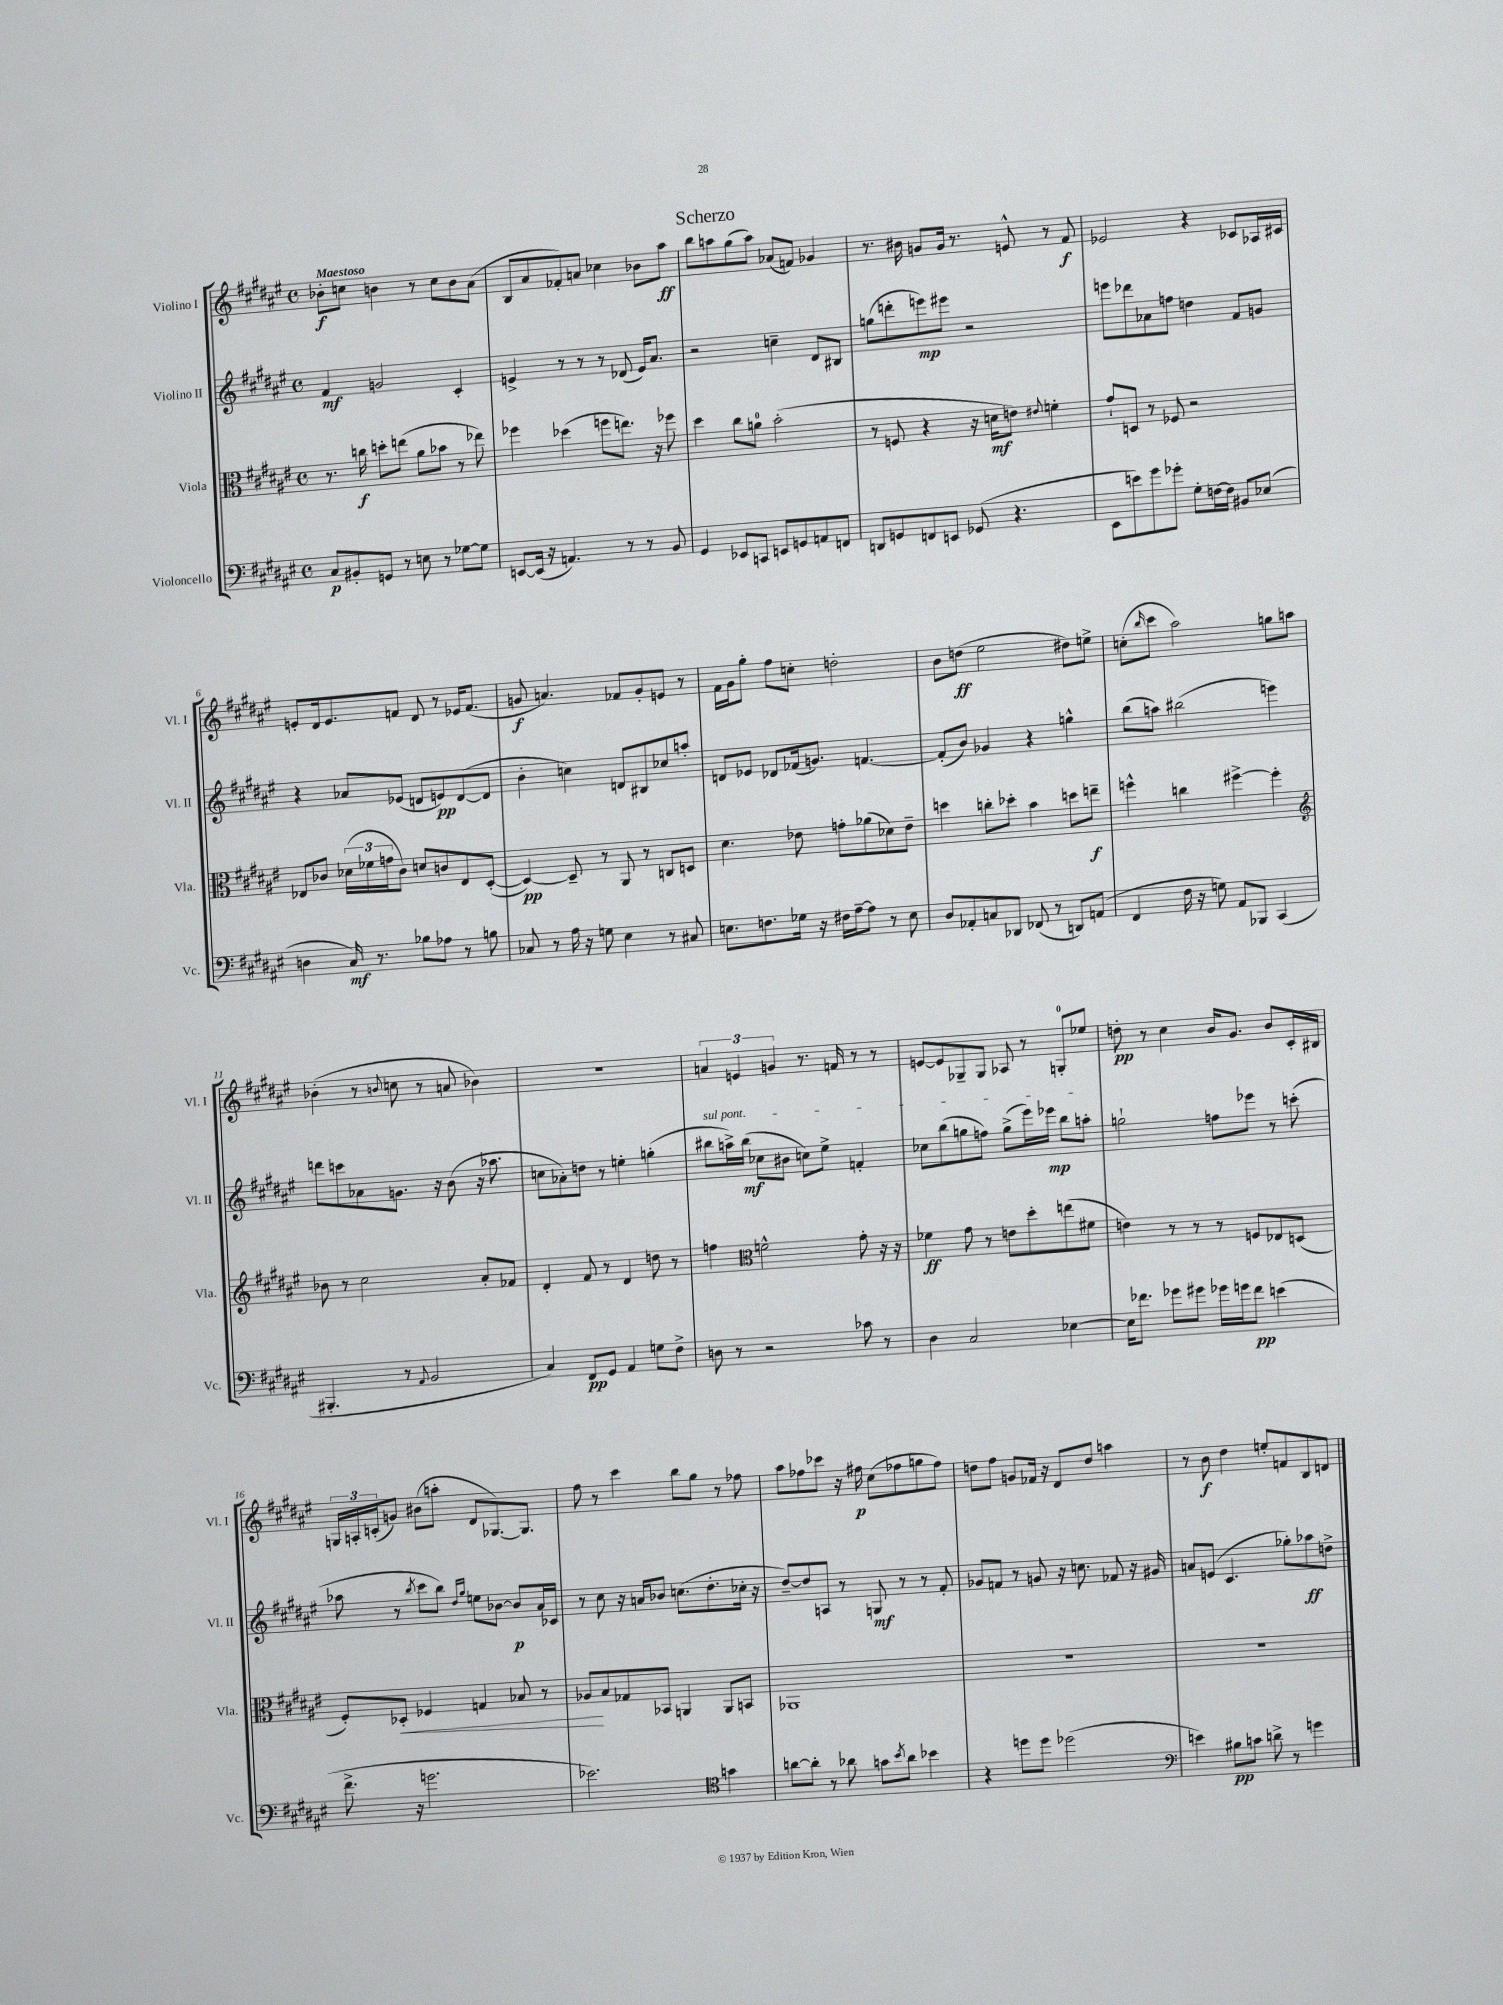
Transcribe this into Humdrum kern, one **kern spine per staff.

**kern	**dynam	**kern	**dynam	**kern	**dynam	**kern	**dynam
*part4	*part4	*part3	*part3	*part2	*part2	*part1	*part1
*staff4	*staff4	*staff3	*staff3	*staff2	*staff2	*staff1	*staff1
*I"Violoncello	*	*I"Viola	*	*I"Violino II	*	*I"Violino I	*
*I'Vc.	*	*I'Vla.	*	*I'Vl. II	*	*I'Vl. I	*
*clefF4	*	*clefC3	*	*clefG2	*	*clefG2	*
*k[f#c#g#d#a#e#]	*	*k[f#c#g#d#a#e#]	*	*k[f#c#g#d#a#e#]	*	*k[f#c#g#d#a#e#]	*
*M4/4	*	*M4/4	*	*M4/4	*	*M4/4	*
*met(c)	*	*met(c)	*	*met(c)	*	*met(c)	*
=1	=1	=1	=1	=1	=1	=1	=1
!	!	!	!	!	!	!LO:TX:a:B:t=Maestoso	!
8C#/L	p	8.r	.	4f#/	mf	8b-X'\L	f
8BB#X'/	.	.	.	.	.	8ccn\J	.
.	.	16ccn\	f	.	.	.	.
8GGn/J	.	8ddn'\L	.	2gn/	.	4bn\	.
8r	.	(8een\J	.	.	.	.	.
8En\	.	8a#\L	.	.	.	8r	.
8r	.	8b-X\J	.	.	.	8cc\L	.
[8G-X\L	.	8r	.	4c#'/	.	8b\	.
8G-\J]	.	8ee-X\)	.	.	.	(8a#\J	.
=2	=2	=2	=2	=2	=2	=2	=2
[8EEn/L	.	4ff-X\	.	4en^/	.	8B/L	.
(16EE/Jk]	.	.	.	.	.	8a#/	.
16r	.	.	.	.	.	.	.
4.AAn/)	.	(4dd-X\	.	8r	.	8f-X'/)	.
.	.	.	.	8r	.	8an/J	.
.	.	8ffn\L	.	8r	.	4cc-X\	.
8r	.	8.een\J)	.	(8d-X/	.	.	.
8r	.	.	.	16e/KL)	.	8b-X\L	.
.	.	16r	.	8.a#/J	.	.	.
8BB/	.	8ff-X\	.	.	.	8aa#\J	ff
=3	=3	=3	=3	=3	=3	=3	=3
4GG#/	.	4dd#\	.	2r	.	8bb\L	.
.	.	.	.	.	.	8aan\	.
8EE-X/L	.	8cc#\L	.	.	.	(8gg#\	.
8CCn/J	.	8an\J	.	.	.	8aa\J)	.
8EEn/L	.	(2b'\	.	4ccn~\	.	(8a-X/L	.
8GGn/	.	.	.	.	.	8fn/J)	.
8AAn/	.	.	.	8d#/L	.	4g-X/	.
8FFn/J	.	.	.	8B#X/J	.	.	.
=4	=4	=4	=4	=4	=4	=4	=4
8DDn/L	.	8r	.	(8ggn\L	.	8.r	.
8GGn/	.	8Fn/	.	8dddn'\	.	.	.
.	.	.	.	.	.	16b#X\	.
8FFn/	.	4r	.	8eeen\)	mp	8gn/L	.
8EEn/J	.	.	.	8eee#X\J	.	16g/Jk	.
.	.	.	.	.	.	8.r	.
(8GG-X/	.	16r	.	2r	.	.	.
.	.	16dn\KL	mf	.	.	.	.
4.r	.	8en\J)	.	.	.	8en^^/	.
.	.	8qqe#X/	.	.	.	.	.
.	.	4fn'\	.	.	.	8r	.
.	.	.	.	.	.	8f#/	f
=5	=5	=5	=5	=5	=5	=5	=5
8EE#\L	.	8g#`/L	.	8eeen\L	.	2e-X/	.
8en\)	.	8Dn/J	.	8ddd-X\	.	.	.
8g#\	.	8r	.	8a-X\	.	.	.
8g-X'\J	.	8F-X/	.	8ffn\J	.	.	.
8G#'\L	.	2r	.	4ddn\	.	4r	.
[16Fn\L	.	.	.	.	.	.	.
16F\JJ]	.	.	.	.	.	.	.
8BB#X/L	.	.	.	8f#/L	.	8c-X/L	.
(8E-X/J	.	.	.	8gn/J	.	16A-X/L	.
.	.	.	.	.	.	16c#X/JJ	.
!!LO:LB:g=z
=6	=6	=6	=6	=6	=6	=6	=6
4Dn\	.	8E-X/L	.	4r	.	8en'/L	.
.	.	8c-X/J	.	.	.	16d#/k	.
.	.	.	.	.	.	8.e/	.
16C#/)	mf	(24d-X\LL	.	8a-X/L	.	.	.
.	.	24f-X\	.	.	.	.	.
8.r	.	.	.	.	.	.	.
.	.	24gn\J	.	.	.	.	.
.	.	8c-\J)	.	(8e-X/J	.	8fn/J	.
8B-X\L	.	8dn/L	.	8dn/L	.	8d#/	.
8A-X\J	.	8cn/	.	8en/)	pp	8r	.
8r	.	8E-/	.	([8d/	.	16e-X/KL	.
.	.	.	.	.	.	(8.f/J	.
8Bn\	.	([8D#'/J	.	8d/J]	.	.	.
=7	=7	=7	=7	=7	=7	=7	=7
8C-X/	.	4D#/_)	pp	4b'\	.	8gn/	f
8r	.	.	.	.	.	4.an/)	.
16A#\	.	8D#~/]	.	4ccn\)	.	.	.
16r	.	.	.	.	.	.	.
8Gn\	.	8r	.	.	.	.	.
4E#\	.	8AA#/	.	8dn/L	.	8f-X/L	.
.	.	8r	.	8B#X/	.	8g'/	.
8r	.	8Cn/L	.	8cc-X/	.	8en/J	.
8C#X/	.	8Dn/J	.	8aan'/J	.	8r	.
=8	=8	=8	=8	=8	=8	=8	=8
8.En\L	.	4.d#\	.	8dn/L	.	16f#\LL	.
.	.	.	.	.	.	16g#\J	.
.	.	.	.	8e-X/J	.	8gg#'\J	.
8.Fn\	.	.	.	.	.	.	.
.	.	.	.	8d-X/L	.	8ff#\L	.
16G-X\Jk	.	8e-X\	.	(16f-X/k	.	8ccn'\J	.
16r	.	.	.	8.gn/J)	.	.	.
16F#X\LL	.	8gn'\L	.	.	.	2ddn'\	.
[16A#~\J	.	.	.	.	.	.	.
8A#\J]	.	(8a-X\	.	[4.fn/	.	.	.
8r	.	8d-X\)	.	.	.	.	.
8E\	.	8e-~\J	.	.	.	.	.
=9	=9	=9	=9	=9	=9	=9	=9
8D#/L	.	4ddn\	.	(8f'/L]	.	8b\L	.
8AA-X'/	.	.	.	8b/J)	.	(8ddn\J	ff
8Cn/	.	8ccn'\L	.	4g-X/	.	2ee#\	.
8DD-X/J	.	8dd-X'\J	.	.	.	.	.
(8FF-X/	.	4b\	.	4r	.	.	.
8r	.	.	.	.	.	.	.
8DDn/L)	.	8ddn\L	.	4ggn^^\	.	8dd#X\L)	.
(8AAn/J	.	8een~\J	f	.	.	8een^\J	.
=10	=10	=10	=10	=10	=10	=10	=10
4FF#/	.	4ffn^^\	.	(8bb\L	.	(8ccn'\L	.
.	.	.	.	.	.	16qqbb/	.
.	.	.	.	8aan\J)	.	8ccc#\J	.
16F#\	.	4ccn\	.	(2bb#X\	.	2aa#\)	.
16r	.	.	.	.	.	.	.
8Gn\)	.	.	.	.	.	.	.
8AA#/L	.	[4ff#X^\	.	.	.	.	.
8BBB-X/J	.	.	.	.	.	.	.
(4CC#/	.	4ff#'\]	.	4eeen\)	.	8ggn\L	.
.	.	.	.	.	.	8aan\J	.
!!LO:LB:g=z
=11	=11	=11	=11	=11	=11	=11	=11
*	*	*clefG2	*	*	*	*	*
4.BBB#X'/	.	8b-X\	.	8dddn\L	.	(4b-X'\	.
.	.	8r	.	8cccn\	.	.	.
.	.	2cc#\	.	8a-X\	.	8r	.
.	.	.	.	.	.	8qqbn/	.
8r	.	.	.	8.gn\J	.	8ccn\	.
8qqAA#/	.	.	.	.	.	.	.
2BB/	.	.	.	.	.	8r	.
.	.	.	.	16r	.	.	.
.	.	.	.	(8b\	.	8an/	.
.	.	8a#'/L	.	16r	.	4b-X\)	.
.	.	.	.	8.aa-X\	.	.	.
.	.	8f-X/J	.	.	.	.	.
=12	=12	=12	=12	=12	=12	=12	=12
4C#/)	.	4d#'/	.	8ccn\L	.	1r	.
.	.	.	.	8a-X'\)	.	.	.
8FF#/L	pp	8f#/	.	8ddn\J	.	.	.
8GG#/J	.	8r	.	8r	.	.	.
4AA#/	.	4d#/	.	4een'\	.	.	.
8Gn\L	.	8ddn\	.	(4ggn'\	.	.	.
8F#^\J	.	8r	.	.	.	.	.
=13	=13	=13	=13	=13	=13	=13	=13
!	!	!	!	!LO:TX:a:i:t=sul pont.	!	!	!
8Dn\	.	4ffn\	.	8bb#X\L	.	6an/	.
8r	.	.	.	16aan^\L)	.	.	.
.	.	.	.	.	.	6en/	.
.	.	.	.	(16bb#\JJ	mf	.	.
*	*	*clefC3	*	*	*	*	*
2r	.	2fn^^\	.	8cc-X\L	.	.	.
.	.	.	.	.	.	6gn/	.
.	.	.	.	8b#X\J	.	.	.
.	.	.	.	8ccn\L)	.	8.r	.
.	.	.	.	8ee#^\J	.	.	.
.	.	.	.	.	.	16fn/	.
8c-X\	.	8g#'\	.	4fn'/	.	8r	.
8r	.	16r	.	.	.	8r	.
.	.	16r	.	.	.	.	.
=14	=14	=14	=14	=14	=14	=14	=14
4D#\	.	4f-X\	ff	8cc-X\L	.	[8en/L	.
.	.	.	.	(8bb\	.	8e/]	.
2C#/	.	8g#\	.	8ggn\	.	8G-X~/	.
.	.	8r	.	8ffn\J)	.	8G-/J	.
.	.	8en\L	.	(8gg^\L	.	8A-X/	.
.	.	8dd#'\	.	16eee#\L)	.	8r	.
.	.	.	.	16eee-X\JJ	mp	.	.
[4E-X\	.	(8een\	.	8bb\L	.	8Gn'/L	.
.	.	8f#X\J	.	8aan'\J	.	8ee-X/J	.
=15	=15	=15	=15	=15	=15	=15	=15
16E-\KL]	.	4en\)	.	2ggn`\	.	8ddn'\	pp
8.f-X\J	.	.	.	.	.	.	.
.	.	.	.	.	.	8r	.
8g-X\L	.	8r	.	.	.	4cc#\	.
8g#X\J	.	8r	.	.	.	.	.
16g-X\LL	.	8r	.	8ffn\L	.	16b/KL	.
16gn\J	.	.	.	.	.	8.g#/J	.
8f-\J	pp	8Fn/L	.	8eee-X\J	.	.	.
(4en\	.	8E-X/	.	8r	.	8b/L	.
.	.	(8Dn/J	.	(8cccn'\	.	16c#'/L	.
.	.	.	.	.	.	16B#X/JJ	.
!!LO:LB:g=z
=16	=16	=16	=16	=16	=16	=16	=16
8.f#^\	.	8F#'/L)	.	8aa-X\	.	24Gn/LL	.
.	.	.	.	.	.	24An'/	.
.	.	.	.	.	.	(24cn'/J	.
!	!	!	!LO:HP:b	!	!	!	!
.	.	8D-X'/J	<	8r	.	8gn/J)	.
16r	.	.	.	.	.	.	.
.	.	.	.	8qbb/	.	.	.
2.gn\	.	4F-X/	.	8ccc#\L	.	(8b#X\L	.
.	.	.	.	8bb\J)	.	8aan'\J	.
.	.	.	.	16qqdd#/LL	.	.	.
.	.	.	.	16qqgg#/JJ	.	.	.
.	.	4Gn/	.	8een\L	.	8d#/L	.
.	.	.	.	[8b-X\J	.	[8.G-X/)	.
.	.	8B-X/	.	8b-/L]	p	.	.
.	.	.	.	.	.	8.G-/J]	.
.	.	8r	.	16a#/L	.	.	.
.	.	.	.	16c-X/JJ	.	.	.
=17	=17	=17	=17	=17	=17	=17	=17
2.e-X\)	.	8A-X/L	.	8r	.	8ff#\	.
.	.	8B/	[	8cc#\	.	8r	.
.	.	8G-X/	.	16r	.	4ccc#\	.
.	.	.	.	16an/KL	.	.	.
.	.	8BB-X/J	.	8b-X/J	.	.	.
.	.	4AAn/	.	(8.ccn\L	.	8bb\L	.
.	.	.	.	.	.	8gg#\J	.
.	.	.	.	8.dd#'\	.	.	.
*clefC4	*	*	*	*	*	*	*
4gn\	.	8AA/L	.	.	.	8r	.
.	.	8BBn/J	.	16cc-X'\Jk	.	8ff-X\	.
.	.	.	.	16r	.	.	.
=18	=18	=18	=18	=18	=18	=18	=18
[8an\L	.	1AA-X	.	[8dd#~/L)	.	8aa#\L	.
8a'\J]	.	.	.	8dd#/]	.	8ff-X\	.
8r	.	.	.	8An/J	.	8ccc-X\J	.
8a-X\	.	.	.	8r	.	16r	.
.	.	.	.	.	.	16ff#X\	p
8gn\L	.	.	.	8Gn/	mf	(8cc#\L	.
8qb/	.	.	.	.	.	.	.
8a-\J	.	.	.	8r	.	8ff-X\	.
4b-X\	.	.	.	8r	.	8ggn\	.
.	.	.	.	8f#'/	.	8ff-\J)	.
=19	=19	=19	=19	=19	=19	=19	=19
4r	.	1r	.	8g-X/L	.	8ddn\L	.
.	.	.	.	8fn/J	.	8ff#\J	.
8ddn\L	.	.	.	8r	.	8gn/L	.
8dd\J	.	.	.	8gn/	.	16f-X/Jk	.
.	.	.	.	.	.	16r	.
(2dd-X\	.	.	.	16r	.	8d#/L	.
.	.	.	.	8.ccn\	.	.	.
.	.	.	.	.	.	8dd/J	.
.	.	.	.	8f-X/	.	4aan\	.
.	.	.	.	16r	.	.	.
.	.	.	.	16g#X/	.	.	.
=20	=20	=20	=20	=20	=20	=20	=20
*clefF4	*	*	*	*	*	*	*
4en\)	.	1r	.	8an/L	.	8r	.
.	.	.	.	(8en/J	.	8b\	f
8B#X\L	pp	.	.	4.c#/	.	4dd#\	.
8cn\J	.	.	.	.	.	.	.
8dn^\	.	.	.	.	.	8een'/L	.
8r	.	.	.	8gg-X'\L)	.	8fn/	.
4gn\	.	.	.	8aa-X\	ff	8B/	.
.	.	.	.	8ddn^\J	.	8dn/J	.
==	==	==	==	==	==	==	==
*-	*-	*-	*-	*-	*-	*-	*-
